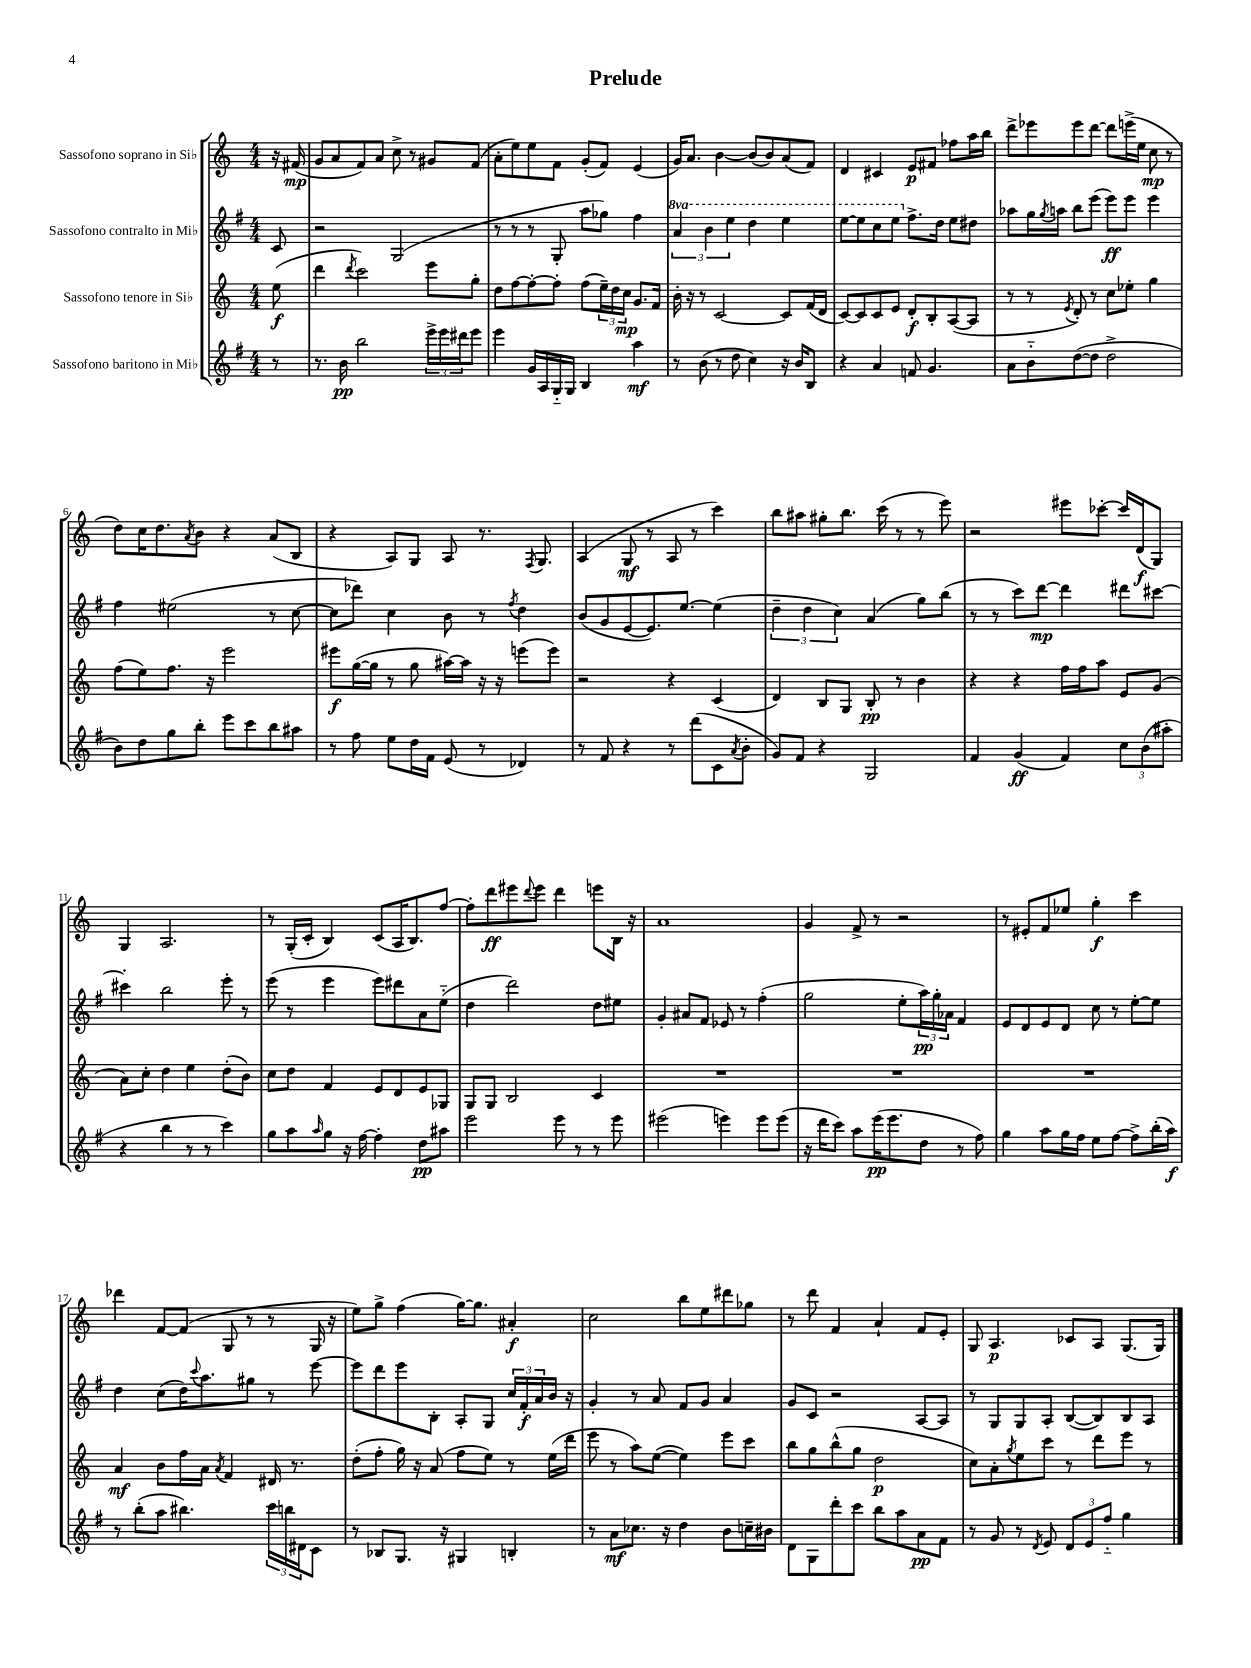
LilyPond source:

\header { title = "Prelude" }
<<
\new StaffGroup <<
\new Staff = "s0" \with { instrumentName = "Sassofono soprano in Sib" } {
    \clef treble \key c \major \numericTimeSignature \time 4/4 \partial 8
    r16 fis'16\mp( |
    g'8 a'8 f'8) a'8 c''8-> r8 gis'8 f'8( |
    a'8-. e''8) e''8 f'8 g'8-.( f'8) e'4( |
    g'16) a'8. b'4~ b'8( b'8) a'8( f'8) |
    d'4 cis'4 e'8\p fis'8 fes''8 a''16 b''16 |
    d'''8-> ees'''8 ees'''8 d'''8~ d'''8 e'''16->( e''16 c''8\mp r8 |
    d''8) c''16 d''8. \acciaccatura { a'8 } b'8 r4 a'8( b8 |
    r4 a8) g8 a8 r8. \acciaccatura { f8 } g8. |
    a4( g8\mf r8 a8 r8 c'''4) |
    b''8 ais''8 gis''8-. b''8. c'''16( r8 r8 e'''8) |
    r2 eis'''8 ces'''8~-. ces'''16 d'16\f( g8) |
    g4 a2. |
    r8 g16-.( c'16-. b4) c'8( a16 b8.) f''8~ |
    f''8-. d'''8\ff eis'''8 \appoggiatura { d'''8 } eis'''8 d'''4 e'''8 b16 r16 |
    a'1 |
    g'4 f'8-> r8 r2 |
    r8 eis'8-. f'8 ees''8 g''4-.\f c'''4 |
    des'''4 f'8~ f'8( g8 r8 r8 g16 r16 |
    e''8) g''8-> f''4( g''16~) g''8. ais'4-.\f |
    c''2 b''8 e''8 dis'''8 ges''8 |
    r8 d'''8 f'4 a'4-! f'8 e'8-. |
    g8 a4.\p ces'8 a8 g8.( g16) \bar "|." |
}
\new Staff = "s1" \with { instrumentName = "Sassofono contralto in Mib" } {
    \clef treble \key g \major \numericTimeSignature \time 4/4 \set Staff.ottavationMarkups = #ottavation-simple-ordinals \partial 8
    c'8 |
    r2 g2( |
    r8 r8 r8 g8-. a''8 ges''8) fis''4 |
    \tuplet 3/2 { \ottava #1 a''4 b''4 e'''4 } d'''4 e'''4 |
    e'''8~ e'''8 c'''8 e'''8 \ottava #0 fis''8.-> d''16 e''8 dis''8 |
    aes''8 g''16 \acciaccatura { g''8 } a''16 b''8 e'''8( e'''8\ff) e'''8 e'''4 |
    fis''4 eis''2( r8 c''8~ |
    c''8 des'''8) c''4 b'8 r8 \acciaccatura { fis''8 } d''4 |
    b'8( g'8 e'8~ e'8.) e''8.~ e''4( |
    \tuplet 3/2 { d''4-- d''4 c''4) } a'4( g''8) b''8( |
    r8 r8 c'''8) d'''8~\mp d'''4 dis'''8 cis'''8~ |
    cis'''4-. b''2 e'''8-. r8 |
    e'''8( r8 e'''4 e'''8) dis'''8 a'8 e''8-_( |
    d''4 d'''2) d''8 eis''8 |
    g'4-. ais'8 fis'8 ees'8 r8 fis''4-.( |
    g''2 e''8-. \tuplet 3/2 { a''16\pp) g''16-. aes'16 } fis'4 |
    e'8 d'8 e'8 d'8 c''8 r8 e''8~-. e''8 |
    d''4 c''8( d''16) \appoggiatura { c'''8 } a''8. gis''8 r8 e'''8~ |
    e'''8 d'''8 e'''8 b8-. a8-. g8 \tuplet 3/2 { c''16 fis'16-.\f a'16 } b'16 r16 |
    g'4-. r8 a'8 fis'8 g'8 a'4 |
    g'8 c'8 r2 a8~ a8 |
    r8 g8 g8 a8-. b8~( b8) b8 a8 \bar "|." |
}
\new Staff = "s2" \with { instrumentName = "Sassofono tenore in Sib" } {
    \clef treble \key c \major \numericTimeSignature \time 4/4 \partial 8
    e''8\f( |
    d'''4 \acciaccatura { d'''8 } c'''2) e'''8 g''8-. |
    d''8 f''8~ f''8~-. f''8-. f''8( \tuplet 3/2 { e''16--) d''16 c''16\mp } g'8. f'16 |
    b'16-. r16 r8 c'2~ c'8 f'16( d'16 |
    c'8~) c'8 c'8 e'8 d'8-.\f b8-. a8~( a8 |
    r8 r8 \acciaccatura { e'8 } d'8-.) r8 c''8 ees''8-. g''4 |
    f''8( e''8) f''8. r16 e'''2 |
    eis'''8\f g''16~( g''16 r8 g''8 ais''16~) ais''16 r16 r16 e'''8( e'''8) |
    r2 r4 c'4( |
    d'4) b8 g8 b8-.\pp r8 b'4 |
    r4 r4 f''16 f''16 a''8 e'8 g'8( |
    a'8) c''8-. d''4 e''4 d''8-.( b'8) |
    c''8 d''8 f'4 e'8 d'8 e'8 ges8 |
    g8 g8 b2 c'4 |
    R1 |
    R1 |
    R1 |
    a'4\mf b'8 f''16 a'16 \acciaccatura { a'8 } f'4 dis'16 r8. |
    d''8-.( f''8-. g''16) r16 a'8( f''8 e''8) r8 e''16( d'''16 |
    e'''8 r8 a''8) e''8~( e''4) e'''8 c'''8 |
    b''8 g''8 b''8-^( g''8 d''2\p |
    c''8) a'8-. \acciaccatura { g''8 } e''8 c'''8 r8 d'''8 e'''8 r8 \bar "|." |
}
\new Staff = "s3" \with { instrumentName = "Sassofono baritono in Mib" } {
    \clef treble \key g \major \numericTimeSignature \time 4/4 \partial 8
    r8 |
    r8. b'16\pp b''2 \tuplet 3/2 { e'''16-> e'''16 dis'''16 } e'''8 |
    e'''4 g'16 a16 g16-_ g16 b4 a''4\mf |
    r8 b'8( r8 d''8 c''4) r16 b'16 b8 |
    r4 a'4 f'8 g'4. |
    a'8 b'8-_ d''8~( d''8 d''2-> |
    b'8) d''8 g''8 b''8-. e'''8 c'''8 b''8 ais''8 |
    r8 fis''8 e''8 d''16 fis'16 e'8( r8 des'4) |
    r8 fis'8 r4 r8 d'''8( c'8 \acciaccatura { a'8 } b'8-. |
    g'8) fis'8 r4 g2 |
    fis'4 g'4\ff( fis'4) \tuplet 3/2 { c''8 b'8( ais''8-. } |
    r4 b''4 r8 r8 c'''4) |
    g''8 a''8 \grace { a''16 } g''8 r16 fis''16~ fis''4-. d''8\pp ais''8 |
    e'''2 e'''8 r8 r8 e'''8 |
    eis'''2( e'''4) e'''8 e'''8( |
    r16 d'''16 c'''8) a''8 e'''16\pp( e'''8. d''8 r8 fis''8) |
    g''4 a''8 g''16 fis''16 e''8 fis''8~ fis''8-> b''16-.( a''16\f) |
    r8 b''8-.( a''8 bis''4.) \tuplet 3/2 { c'''16 b''16 dis'16 } c'8 |
    r8 bes8 g8. r16 gis4 b4-. |
    r8 a'8\mf ces''8. r16 d''4 b'8 c''16-- bis'16 |
    d'8 g8 d'''8-. c'''8 b''8 a''8 a'8\pp fis'8 |
    r8 g'8 r8 \acciaccatura { d'8 } e'8 \tuplet 3/2 { d'8 e'8 fis''8-_ } g''4 \bar "|." |
}
>>
>>
